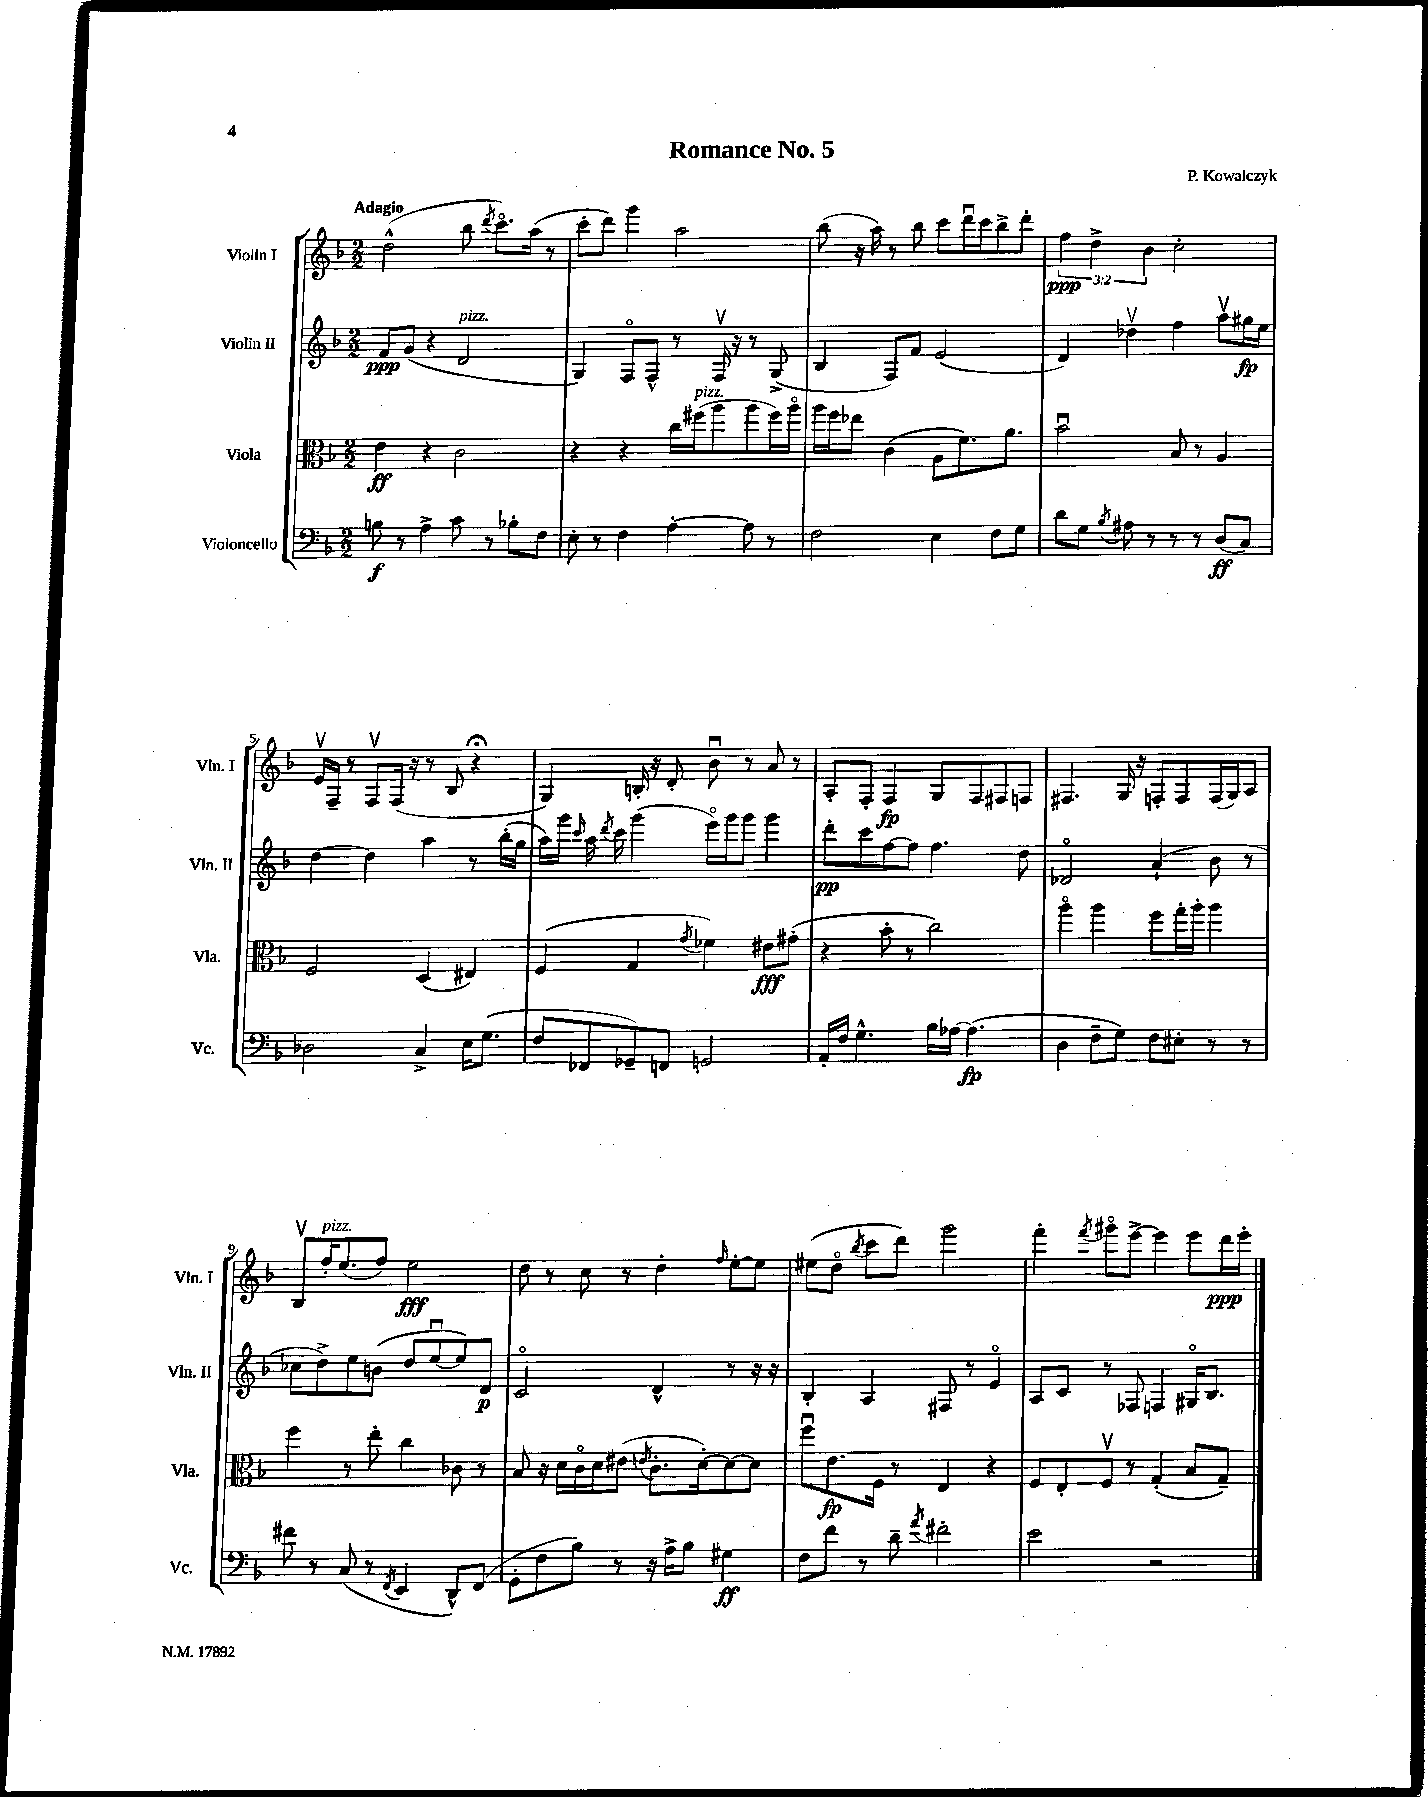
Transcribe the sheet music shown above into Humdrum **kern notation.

**kern	**dynam	**kern	**dynam	**kern	**dynam	**kern	**dynam
*part4	*part4	*part3	*part3	*part2	*part2	*part1	*part1
*staff4	*staff4	*staff3	*staff3	*staff2	*staff2	*staff1	*staff1
*I"Violoncello	*	*I"Viola	*	*I"Violin II	*	*I"Violin I	*
*I'Vc.	*	*I'Vla.	*	*I'Vln. II	*	*I'Vln. I	*
*clefF4	*	*clefC3	*	*clefG2	*	*clefG2	*
*k[b-]	*	*k[b-]	*	*k[b-]	*	*k[b-]	*
*M2/2	*	*M2/2	*	*M2/2	*	*M2/2	*
=1	=1	=1	=1	=1	=1	=1	=1
!	!	!	!	!	!	!LO:TX:a:B:t=Adagio	!
8Bn\	f	4e\	ff	8f/L	ppp	(2dd^^\	.
8r	.	.	.	(8g/J	.	.	.
4A^\	.	4r	.	4r	.	.	.
!	!	!	!	!LO:TX:a:i:t=pizz.	!	!	!
8c\	.	2c\	.	2d/	.	8bb-\	.
.	.	.	.	.	.	8qddd/	.
8r	.	.	.	.	.	8.ccc\L)	.
8B-X'\L	.	.	.	.	.	.	.
.	.	.	.	.	.	(16aa\Jk	.
8F\J	.	.	.	.	.	8r	.
=2	=2	=2	=2	=2	=2	=2	=2
8E'\	.	4r	.	4G/)	.	8ccc'\L	.
8r	.	.	.	.	.	8ddd\J)	.
4F\	.	4r	.	8F/L	.	4ggg\	.
.	.	.	.	8F^^/J	.	.	.
[4A'\	.	16cc\LL	.	8r	.	2aa\	.
!	!	!LO:TX:a:i:t=pizz.	!	!	!	!	!
.	.	(16ff#X\J	.	.	.	.	.
.	.	8aa\	.	16Fv/	.	.	.
.	.	.	.	16r	.	.	.
8A\]	.	8aa\	.	8r	.	.	.
8r	.	16ff#\L)	.	(8G^/	.	.	.
.	.	16aa\JJ	.	.	.	.	.
=3	=3	=3	=3	=3	=3	=3	=3
2F\	.	16aa\LL	.	4B-/	.	(8bb-\	.
.	.	16ff\J	.	.	.	.	.
.	.	8ee-X\J	.	.	.	16r	.
.	.	.	.	.	.	16aa\)	.
.	.	(4c\	.	8F/L)	.	8r	.
.	.	.	.	8f/J	.	8bb-\	.
4E\	.	8A\L	.	(2e/	.	8ccc\L	.
.	.	8.f\)	.	.	.	16dddu\L	.
.	.	.	.	.	.	16ccc\J	.
8F\L	.	.	.	.	.	8bb-^\	.
.	.	8.a\J	.	.	.	.	.
8G\J	.	.	.	.	.	8ddd'\J	.
=4	=4	=4	=4	=4	=4	=4	=4
8d\L	.	2b-u\	.	4d/)	.	6ff\	ppp
8G\J	.	.	.	.	.	.	.
.	.	.	.	.	.	6dd^\	.
8qB-/	.	.	.	.	.	.	.
8A#X\	.	.	.	4dd-Xv\	.	.	.
.	.	.	.	.	.	6b-\	.
8r	.	.	.	.	.	.	.
8r	.	8B-/	.	4ff\	.	2cc'\	.
8r	.	8r	.	.	.	.	.
(8D/L	ff	4A/	.	8aav\L	.	.	.
8C/J)	.	.	.	16gg#X\L	fp	.	.
.	.	.	.	16ee\JJ	.	.	.
!!LO:LB:g=z
=5	=5	=5	=5	=5	=5	=5	=5
2D-X\	.	2F/	.	[4dd\	.	16ev/LL	.
.	.	.	.	.	.	16F~/JJ	.
.	.	.	.	.	.	8r	.
.	.	.	.	4dd\]	.	8Fv/L	.
.	.	.	.	.	.	(16F/Jk	.
.	.	.	.	.	.	16r	.
4C^/	.	(4D/	.	4aa\	.	8r	.
.	.	.	.	.	.	8B-/	.
16E\KL	.	4E#X/)	.	8r	.	4r;<	.
(8.G\J	.	.	.	.	.	.	.
.	.	.	.	(16bb-'\LL	.	.	.
.	.	.	.	16gg\JJ	.	.	.
=6	=6	=6	=6	=6	=6	=6	=6
8F/L	.	(4F/	.	16aa\LL)	.	4G/)	.
.	.	.	.	16ggg\JJ	.	.	.
.	.	.	.	16qqccc/	.	.	.
8FF-X/	.	.	.	16aa\	.	.	.
.	.	.	.	8qddd/	.	.	.
.	.	.	.	16ccc\	.	.	.
8GG-X~/)	.	4G/	.	(4ggg\	.	16Bn'/	.
.	.	.	.	.	.	16r	.
8FFn/J	.	.	.	.	.	8d'/	.
.	.	8qg/	.	.	.	.	.
2GGn/	.	4f-X\)	.	16eee\LL)	.	8b-u\	.
.	.	.	.	16ggg\J	.	.	.
.	.	.	.	8ggg\J	.	8r	.
.	.	8e#X\L	fff	4ggg\	.	8a/	.
.	.	(8g#X'\J	.	.	.	8r	.
=7	=7	=7	=7	=7	=7	=7	=7
16AA'/LL	.	4r	.	8ddd'\L	pp	8A'/L	.
16F/JJ	.	.	.	.	.	.	.
4.G^^\	.	.	.	8ccc\	.	8F'/J	.
.	.	8b-'\	.	[8ff\	.	4F/	fp
.	.	8r	.	8ff\J]	.	.	.
16B-\LL	.	2cc\)	.	4.ff\	.	8G/L	.
[16A-X\JJ	.	.	.	.	.	.	.
(4.A-\]	fp	.	.	.	.	8F/	.
.	.	.	.	.	.	8F#X/	.
.	.	.	.	8dd\	.	8Fn/J	.
=8	=8	=8	=8	=8	=8	=8	=8
4D\	.	4aa\	.	2d-X/	.	4.F#X/	.
8F~\L	.	4aa\	.	.	.	.	.
8G\J)	.	.	.	.	.	16G/	.
.	.	.	.	.	.	16r	.
8F\L	.	8ff\L	.	(4a`/	.	8Fn'/L	.
8E#X'\J	.	16gg'\L	.	.	.	8F/	.
.	.	16aa'\JJ	.	.	.	.	.
8r	.	4aa\	.	8b-\	.	(16F/L	.
.	.	.	.	.	.	16G/J)	.
8r	.	.	.	8r	.	8A/J	.
!!LO:LB:g=z
=9	=9	=9	=9	=9	=9	=9	=9
8f#X\	.	4ff\	.	8cc-X\L	.	8B-v/L	.
!	!	!	!	!	!	!LO:TX:a:i:t=pizz.	!
8r	.	.	.	8dd^\)	.	16ff'/K	.
.	.	.	.	.	.	(8.ee/	.
(8C/	.	8r	.	8ee\	.	.	.
8r	.	8ee'\	.	(8bn\J	.	8ff/J)	.
8qFF/	.	.	.	.	.	.	.
4EE/	.	4cc\	.	8dd/L	.	2ee\	fff
.	.	.	.	[8eeu/	.	.	.
8DD^^/L)	.	8c-X\	.	8ee/])	.	.	.
(8FF/J	.	8r	.	8d/J	p	.	.
=10	=10	=10	=10	=10	=10	=10	=10
8GG'\L	.	8B-/	.	2c/	.	8dd\	.
8F\	.	16r	.	.	.	8r	.
.	.	16d\LL	.	.	.	.	.
8B-\J)	.	16c\	.	.	.	8cc\	.
.	.	16d\J	.	.	.	.	.
8r	.	(8e#X\J	.	.	.	8r	.
.	.	8qen/	.	.	.	.	.
16r	.	8.c'\L	.	4d^^/	.	4dd'\	.
16A^\KL	.	.	.	.	.	.	.
8B-\J	.	.	.	.	.	.	.
.	.	[16d'\k)	.	.	.	.	.
.	.	.	.	.	.	16qqff/	.
4G#X\	ff	8d\_	.	8r	.	[8ee'\L	.
.	.	8d\J]	.	16r	.	8ee\J]	.
.	.	.	.	16r	.	.	.
=11	=11	=11	=11	=11	=11	=11	=11
8F\L	.	8ffu\L	.	4B-'/	.	(8ee#X\L	.
8f\J	.	8.e\	fp	.	.	8dd\J	.
.	.	.	.	.	.	8qbb-/	.
8r	.	.	.	4A/	.	8ccc\L	.
.	.	16F\Jk	.	.	.	.	.
8d~\	.	8r	.	.	.	8ddd\J)	.
8qa/	.	.	.	.	.	.	.
2f#X'\	.	4E/	.	8F#X/	.	2ggg\	.
.	.	.	.	8r	.	.	.
.	.	4r	.	4e/	.	.	.
=12	=12	=12	=12	=12	=12	=12	=12
2e\	.	8F/L	.	8A/L	.	4fff'\	.
.	.	8E'/	.	8c/J	.	.	.
.	.	.	.	.	.	8qfff/	.
.	.	8Fv/J	.	8r	.	8ggg#X\L	.
.	.	8r	.	8F-X/	.	[8eee^\J	.
2r	.	(4G'/	.	4Fn/	.	4eee\]	.
.	.	8B-/L	.	16G#X/KL	.	8eee\L	.
.	.	.	.	8.B-/J	.	.	.
.	.	8G~/J)	.	.	.	16ddd\L	ppp
.	.	.	.	.	.	16eee'\JJ	.
==	==	==	==	==	==	==	==
*-	*-	*-	*-	*-	*-	*-	*-
